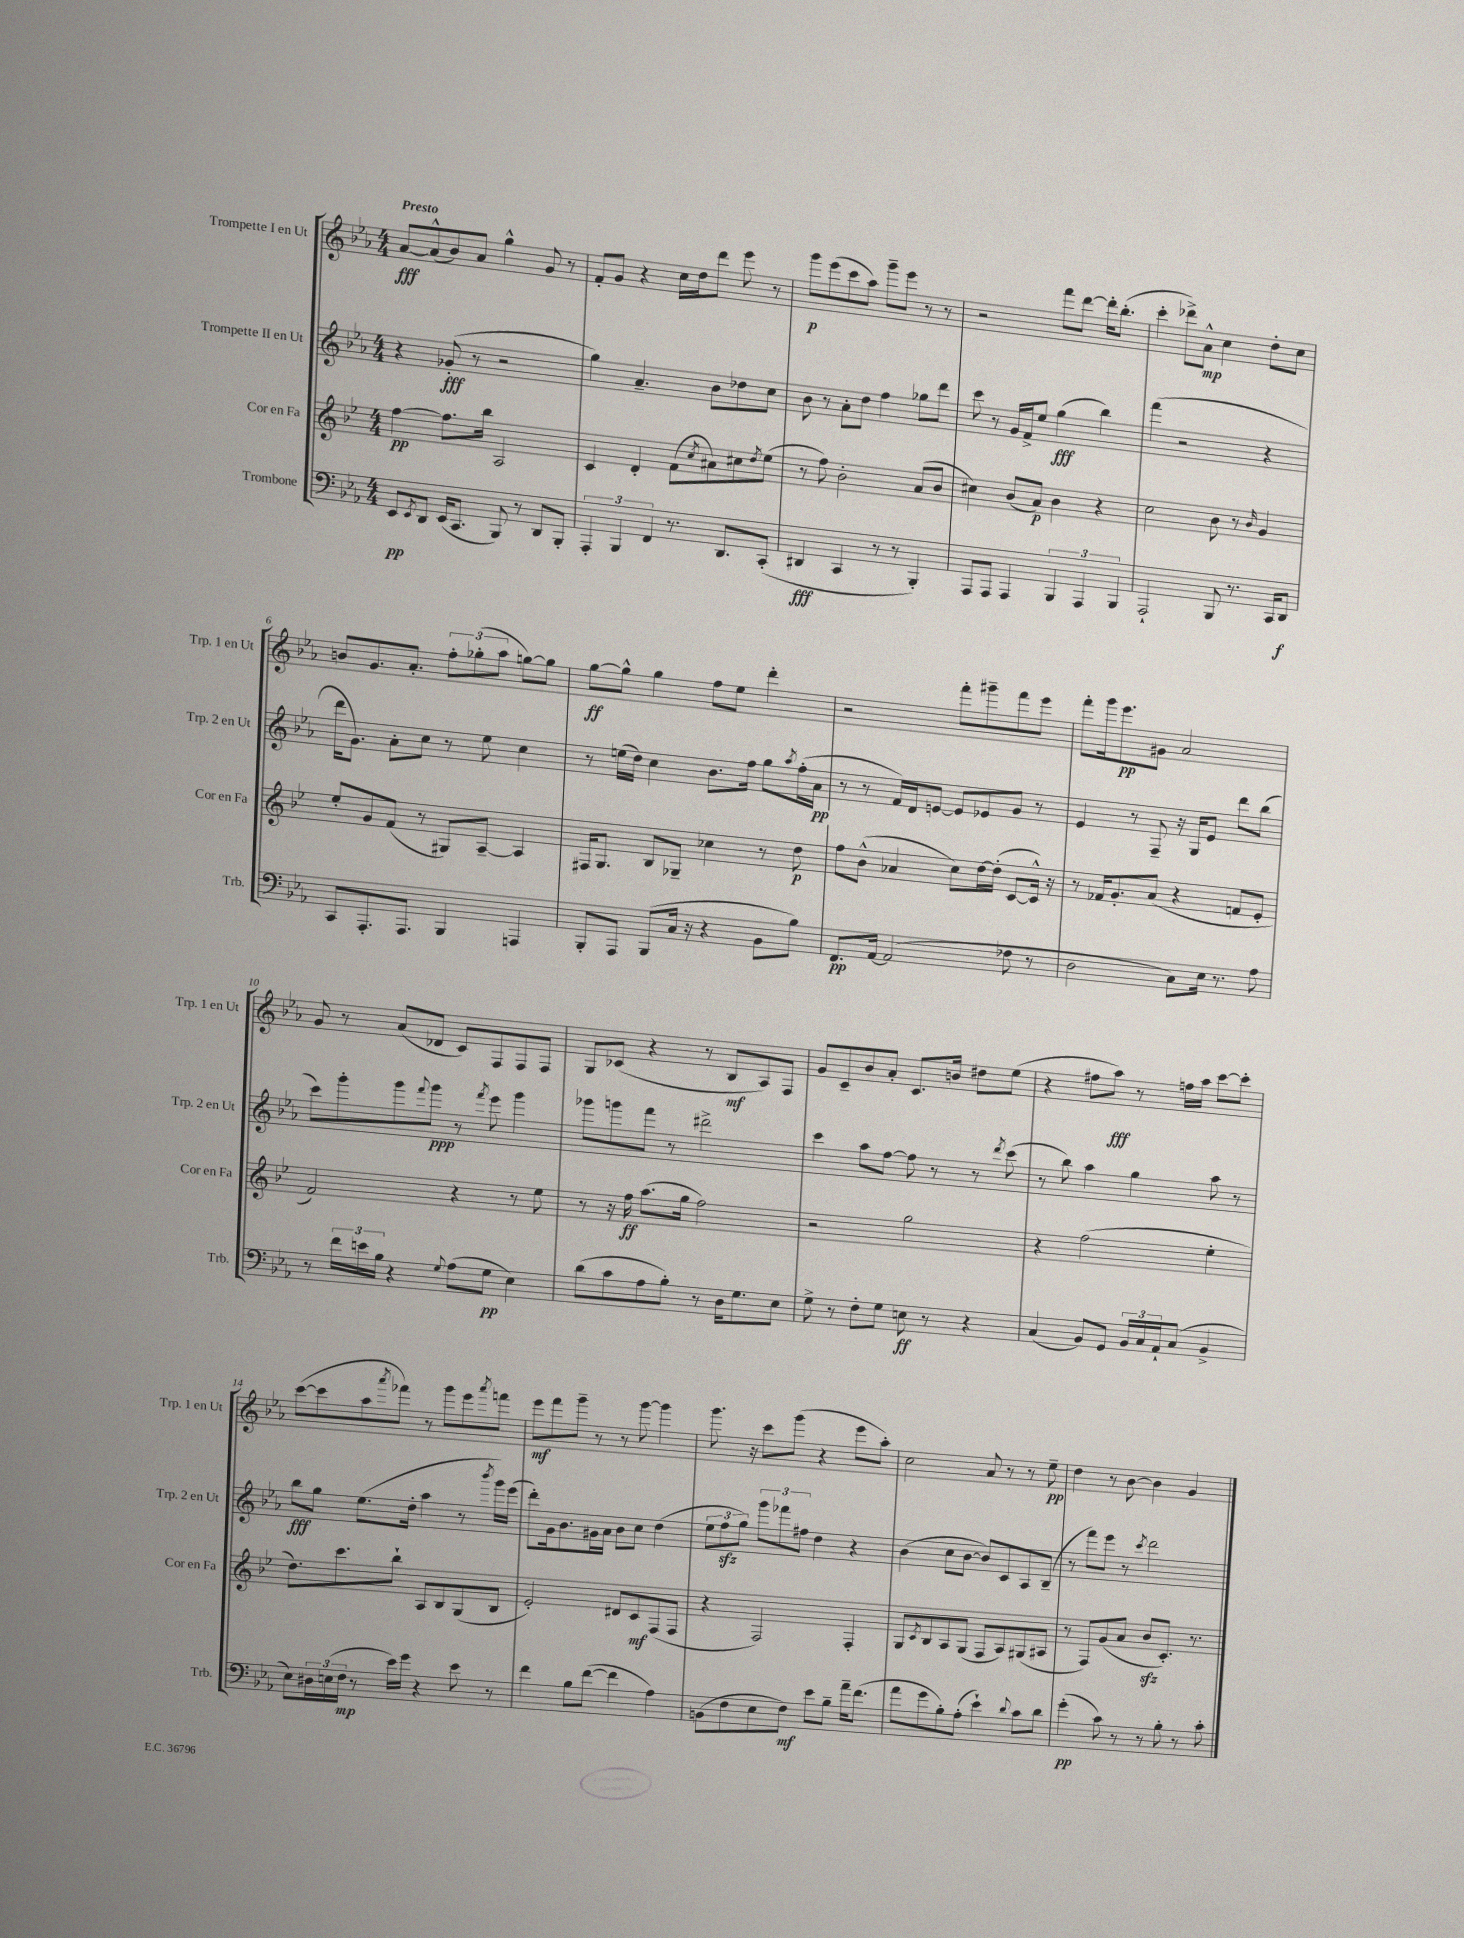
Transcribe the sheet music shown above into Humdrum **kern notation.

**kern	**dynam	**kern	**dynam	**kern	**dynam	**kern	**dynam
*part4	*part4	*part3	*part3	*part2	*part2	*part1	*part1
*staff4	*staff4	*staff3	*staff3	*staff2	*staff2	*staff1	*staff1
*I"Trombone	*	*I"Cor en Fa	*	*I"Trompette II en Ut	*	*I"Trompette I en Ut	*
*I'Trb.	*	*I'Cor en Fa	*	*I'Trp. 2 en Ut	*	*I'Trp. 1 en Ut	*
*clefF4	*	*clefG2	*	*clefG2	*	*clefG2	*
*k[b-e-a-]	*	*k[b-e-]	*	*k[b-e-a-]	*	*k[b-e-a-]	*
*M4/4	*	*M4/4	*	*M4/4	*	*M4/4	*
=1	=1	=1	=1	=1	=1	=1	=1
!	!	!	!	!	!	!LO:TX:a:B:t=Presto	!
8EE-/L	pp	[4ff\	pp	4r	.	[8a-/L	fff
8qEE-/	.	.	.	.	.	.	.
8DD/J	.	.	.	.	.	(8a-^^/]	.
(16EE-/KL	.	8.ff\L]	.	(8g-X'/	fff	8b-/)	.
8.CC/J	.	.	.	.	.	.	.
.	.	.	.	8r	.	8a-/J	.
.	.	16bb-\Jk	.	.	.	.	.
8BBB-/)	.	2A/	.	2r	.	4gg^^\	.
8r	.	.	.	.	.	.	.
8DD/L	.	.	.	.	.	8g/	.
8BBB-'/J	.	.	.	.	.	8r	.
=2	=2	=2	=2	=2	=2	=2	=2
6AAA-'/	.	4c/	.	4gg\)	.	8f'/L	.
.	.	.	.	.	.	8g/J	.
6BBB-/	.	.	.	.	.	.	.
.	.	4d'/	.	4.a-~/	.	4r	.
6FF/	.	.	.	.	.	.	.
8.r	.	(8f\L	.	.	.	16cc\LL	.
.	.	.	.	.	.	16dd\J	.
.	.	8qcc/	.	.	.	.	.
.	.	8a#X\)	.	8b-\L	.	8ddd\J	.
8.DD/L	.	.	.	.	.	.	.
.	.	8cc#X\	.	8dd-X\	.	8eee-\	.
.	.	8qdd/	.	.	.	.	.
(8CC'/J	.	(8ee-\J	.	8cc\J	.	8r	.
=3	=3	=3	=3	=3	=3	=3	=3
4DD#X/	fff	8r	.	8b-\	.	8ggg\L	p
.	.	8ff\)	.	8r	.	(8eee-\	.
4CC/	.	2b-'\	.	8a-'\L	.	8ccc\	.
.	.	.	.	8dd\J	.	8aa-\J)	.
8r	.	.	.	4ff\	.	8ggg~\L	.
8r	.	.	.	.	.	8eee-\J	.
4BBB-'/)	.	(8a/L	.	8gg-X\L	.	8r	.
.	.	8b-/J	.	8ddd\J	.	8r	.
=4	=4	=4	=4	=4	=4	=4	=4
8AAA-/L	.	4cc#X\)	.	8ccc\	.	2r	.
8AAA-/J	.	.	.	8r	.	.	.
4AAA-/	.	(8b-/L	.	16g/LL	.	.	.
.	.	.	.	16f^/J	.	.	.
.	.	8a/J)	p	8ee-/J	.	.	.
6BBB-/	.	4b-\	.	(4gg\	fff	8fff\L	.
.	.	.	.	.	.	[8ddd\J	.
6AAA-/	.	.	.	.	.	.	.
.	.	4r	.	4bb-\)	.	16ddd'\KL]	.
.	.	.	.	.	.	(8.bb-'\J	.
6BBB-/	.	.	.	.	.	.	.
=5	=5	=5	=5	=5	=5	=5	=5
2AAA-`/	.	2cc\	.	(4fff\	.	4ccc'\	.
.	.	.	.	2r	.	8ddd-X^\L)	.
.	.	.	.	.	.	8a-^^\J	mp
8BBB-/	.	8b-\	.	.	.	4cc\	.
8.r	.	8r	.	.	.	.	.
.	.	16qqb-/	.	.	.	.	.
.	.	4g/	.	4r	.	8dd'\L	.
16CC/KL	.	.	.	.	.	.	.
8DD/J	f	.	.	.	.	8cc\J	.
!!LO:LB:g=z
=6	=6	=6	=6	=6	=6	=6	=6
8CC/L	.	8ee-'/L	.	16ddd\KL	.	8bn/L	.
.	.	.	.	8.g\J)	.	.	.
8.AAA-'/	.	8g/	.	.	.	8.g/	.
.	.	(8f/J	.	8a-'\L	.	.	.
8.AAA-/J	.	.	.	.	.	8.a-'/J	.
.	.	8r	.	8cc\J	.	.	.
4BBB-/	.	8G#X/L)	.	8r	.	12ff'\L	.
.	.	.	.	.	.	(12gg-X'\	.
.	.	[8A~/J	.	8ee-\	.	.	.
.	.	.	.	.	.	12aa-\J	.
4AAAn/	.	4A/]	.	4cc\	.	[8ggn\L)	.
.	.	.	.	.	.	8gg\J]	.
=7	=7	=7	=7	=7	=7	=7	=7
8BBB-'/L	.	16F#X/KL	.	8r	.	[8gg\L	ff
.	.	8.G/J	.	.	.	.	.
8AAA-/J	.	.	.	(16een\LL	.	8gg^^\J]	.
.	.	.	.	16dd\JJ)	.	.	.
(8BBB-/L	.	8B-/L	.	4cc\	.	4gg\	.
16C/Jk	.	8G-X~/J	.	.	.	.	.
16r	.	.	.	.	.	.	.
4r	.	4cc-X\	.	8.b-\L	.	8ff\L	.
.	.	.	.	.	.	8ee-\J	.
.	.	.	.	16ff\Jk	.	.	.
8BB-\L	.	8r	.	8gg\L	.	4ddd'\	.
.	.	.	.	8qaa-/	.	.	.
8B-\J)	.	8dd\	p	(16ff'\L	.	.	.
.	.	.	.	16a-\JJ	pp	.	.
=8	=8	=8	=8	=8	=8	=8	=8
8.FF/L	pp	8ff\L	.	8r	.	2r	.
.	.	(8b-^^\J	.	8r	.	.	.
[16AA-/Jk	.	.	.	.	.	.	.
(2AA-/]	.	4a-X/	.	16f/LL)	.	.	.
.	.	.	.	16d/J	.	.	.
.	.	.	.	[8en/J	.	.	.
.	.	8cc\L)	.	8e/L]	.	8fff'\L	.
.	.	[16dd\L	.	8e-X/	.	8ggg#X~\	.
.	.	(16dd'\JJ]	.	.	.	.	.
8F-X\	.	[8c/L	.	8g/J	.	8fff\	.
8r	.	16c^^/Jk])	.	8r	.	8eee-\J	.
.	.	16r	.	.	.	.	.
=9	=9	=9	=9	=9	=9	=9	=9
2D\	.	8r	.	4e-/	.	8fff'\L	.
.	.	16f-X/KL	.	.	.	16ggg\k	.
.	.	8.g'/	.	.	.	8.eee-\	pp
.	.	.	.	8r	.	.	.
.	.	(8a/J	.	8F~/	.	8g#X\J	.
8C\L)	.	4r	.	16r	.	2a-/	.
.	.	.	.	16G/KL	.	.	.
16E-\Jk	.	.	.	8e-/J	.	.	.
8.r	.	.	.	.	.	.	.
.	.	8fn/L	.	8ddd\L	.	.	.
8A-\	.	8e-'/J	.	(8bb-\J	.	.	.
!!LO:LB:g=z
=10	=10	=10	=10	=10	=10	=10	=10
8r	.	2f/)	.	8ccc\L)	.	8g/	.
24f\LL	.	.	.	8ggg'\	.	8r	.
24en\	.	.	.	.	.	.	.
24B-\JJ	.	.	.	.	.	.	.
4r	.	.	.	8ggg\	.	(8a-/L	.
.	.	.	.	8qqfff/	.	.	.
.	.	.	.	8ggg\J	ppp	8d-X/J	.
8qqG/	.	.	.	.	.	.	.
(8A-\L	.	4r	.	8r	.	8c/L)	.
.	.	.	.	8qfff/	.	.	.
8G\J	pp	.	.	8eee-\	.	8F/	.
4E-\)	.	8r	.	4ggg\	.	8F/	.
.	.	8ee-\	.	.	.	8F/J	.
=11	=11	=11	=11	=11	=11	=11	=11
(8d\L	.	8r	.	8ggg-X\L	.	8G/L	.
8c\	.	16r	.	8gggn\	.	(8c-X/J	.
.	.	16ff\	ff	.	.	.	.
8A-\	.	(8.aa\L	.	8fff\J	.	4r	.
8B-'\J)	.	.	.	8r	.	.	.
.	.	16gg\Jk	.	.	.	.	.
8r	.	2ff\)	.	2ddd#X^\	.	8r	.
16D\KL	.	.	.	.	.	8B-/L	mf
8.G\	.	.	.	.	.	.	.
.	.	.	.	.	.	8A-/)	.
8E-\J	.	.	.	.	.	8F/J	.
=12	=12	=12	=12	=12	=12	=12	=12
8G^\	.	2r	.	4ccc\	.	8g/L	.
8r	.	.	.	.	.	8c~/	.
8F'\L	.	.	.	8aa-\L	.	8b-/	.
8G\J	.	.	.	[8ff\J	.	8a-'/J	.
8En\	ff	2gg\	.	8ff\]	.	8.c/L	.
8r	.	.	.	8r	.	.	.
.	.	.	.	.	.	16bn/Jk	.
4r	.	.	.	8r	.	8dd#X\L	.
.	.	.	.	8qddd/	.	.	.
.	.	.	.	(8ccc\	.	(8ee-\J	.
=13	=13	=13	=13	=13	=13	=13	=13
(4C/	.	4r	.	8r	.	4r	.
.	.	.	.	8bb-\)	.	.	.
8BB-/L)	.	(2ff\	.	4aa-\	.	8ff#X\L	.
8GG/J	.	.	.	.	.	8aa-\J)	fff
24BB-/LL	.	.	.	4gg\	.	8r	.
24C/	.	.	.	.	.	.	.
24AA-`/J	.	.	.	.	.	.	.
(8C/J	.	.	.	.	.	16ffn\LL	.
.	.	.	.	.	.	16aa-\JJ	.
4BB-^/	.	4ee-'\	.	8aa-\	.	[8ccc\L	.
.	.	.	.	8r	.	8ccc'\J]	.
!!LO:LB:g=z
=14	=14	=14	=14	=14	=14	=14	=14
8E-\L)	.	8.dd\L)	.	8bb-\L	fff	([8ccc\L	.
24D#X\L	.	.	.	8gg\J	.	8ccc\]	.
(24En\	.	.	.	.	.	.	.
.	.	8.ccc\	.	.	.	.	.
24F\JJ	mp	.	.	.	.	.	.
8r	.	.	.	(8.ee-\L	.	8aa-\	.
.	.	.	.	.	.	8qaaa-/	.
16e-\LL)	.	8bb-`\J	.	.	.	8fff-X\J)	.
16g\JJ	.	.	.	16dd'\Jk	.	.	.
4r	.	8A/L	.	4aa-\	.	8r	.
.	.	8B-/	.	.	.	8ggg\L	.
8e-\	.	(8G/	.	8r	.	8eee-\	.
.	.	.	.	8qbbb-/	.	8qaaa-/	.
8r	.	8B-/J	.	16ggg\LL)	.	8fffn\J	.
.	.	.	.	(16eee-\JJ	.	.	.
=15	=15	=15	=15	=15	=15	=15	=15
4f\	.	2e-'/)	.	8ddd'\L)	.	8eee-\L	mf
.	.	.	.	16g\k	.	8fff\	.
.	.	.	.	8.b-\	.	.	.
8B-\L	.	.	.	.	.	8ggg~\J	.
([8f\J	.	.	.	16g#X\L	.	8r	.
.	.	.	.	16a-\JJ	.	.	.
4f\]	.	8d#X/L	.	8b-\L	.	8r	.
.	.	8c/	mf	8cc\J	.	[8ggg\	.
4A-\)	.	(8F/	.	(4dd\	.	4ggg\]	.
.	.	8F/J	.	.	.	.	.
=16	=16	=16	=16	=16	=16	=16	=16
(8BBn\L	.	4r	.	12ee-\L	.	8.ggg\	.
.	.	.	.	12ffzz\	.	.	.
8F\	.	.	.	.	.	.	.
.	.	.	.	12gg\J)	.	.	.
.	.	.	.	.	.	16r	.
8E-\	.	2F/)	.	12ggg\L	.	8ccc\L	.
.	.	.	.	12fff-X\	.	.	.
8F\J)	mf	.	.	.	.	(8ggg\J	.
.	.	.	.	12ff#X\J	.	.	.
8e-\L	.	.	.	4dd\	.	4r	.
8B-~\J	.	.	.	.	.	.	.
16a-~\KL	.	4F'/	.	4r	.	8eee-\L	.
(8.f\J	.	.	.	.	.	.	.
.	.	.	.	.	.	8aa-'\J)	.
=17	=17	=17	=17	=17	=17	=17	=17
8a-\L	.	8G/L	.	(4b-\	.	2cc\	.
.	.	8qc/	.	.	.	.	.
8g\	.	8B-/	.	.	.	.	.
8B-'\)	.	8A/	.	8cc\L	.	.	.
(8A-'\J	.	(8G/J	.	[8b-\J	.	.	.
4e-`\)	.	8F/L	.	8b-/L])	.	8a-/	.
.	.	8A/)	.	8c/	.	8r	.
8qqd/	.	.	.	.	.	.	.
8c\L	.	(8G#X/	.	8A-/	.	8r	.
8d\J	.	8A#X/J	.	(8B-~/J	.	8ee-~\	pp
=18	=18	=18	=18	=18	=18	=18	=18
(4g'\	pp	8r	.	8r	.	4dd\	.
.	.	8F/L)	.	8fff\L)	.	.	.
8c\)	.	(8g/	.	8eee-\J	.	8r	.
8r	.	8a/J	.	8r	.	[8b-\	.
.	.	.	.	8qccc/	.	.	.
8r	.	8b-zz/L	.	2ddd\	.	4b-\]	.
8B-'\	.	8.c'/J)	.	.	.	.	.
8r	.	.	.	.	.	4g/	.
.	.	8.r	.	.	.	.	.
8c'\	.	.	.	.	.	.	.
==	==	==	==	==	==	==	==
*-	*-	*-	*-	*-	*-	*-	*-
